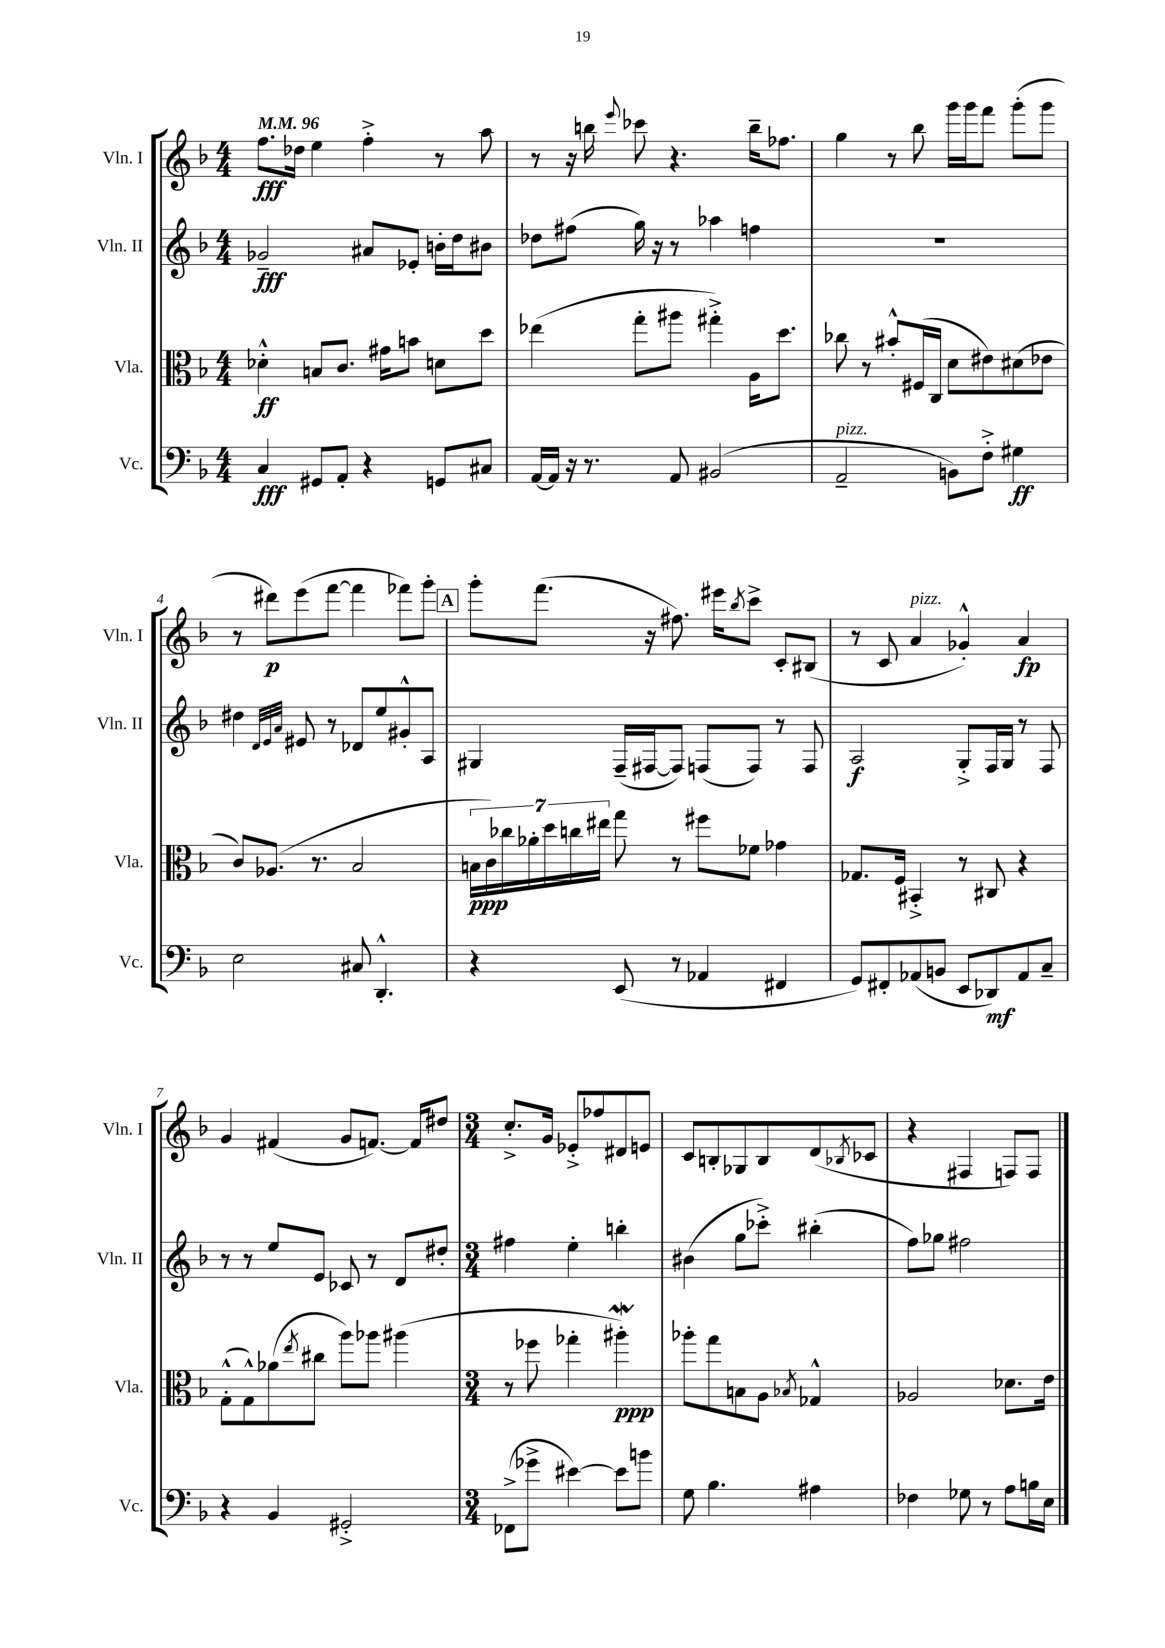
<<
\new StaffGroup <<
\new Staff = "s0" \with { instrumentName = "Vln. I" shortInstrumentName = "Vln. I" } {
    \clef treble \key f \major \numericTimeSignature \time 4/4 \tempo 4 = 96
    f''8.\fff des''16 e''4 f''4-.-> r8 a''8 |
    r8 r16 b''16 \appoggiatura { e'''8 } ces'''8 r4. b''16-- fes''8. |
    g''4 r8 bes''8 g'''16 g'''16 f'''8 g'''8-.( g'''8 |
    r8 dis'''8\p) e'''8( f'''8~ f'''4 fes'''8) g'''8-. |
    \mark \markup { \box "A" } g'''8-. f'''8.( r16 fis''8.) eis'''16 \acciaccatura { bes''8 } c'''8-> c'8-. bis8( |
    r8 c'8 a'4^\markup { \italic "pizz." } ges'4-.-^) a'4\fp |
    g'4 fis'4( g'8 f'8.~) f'16 dis''8 |
    \numericTimeSignature \time 3/4 c''8.-.-> g'16 ees'8-.-> fes''8 dis'8 e'8 |
    c'8 b8-. ges8 b8 d'8( \acciaccatura { bes8 } ces'8 |
    r4 fis4 f8) f8 \bar "|." |
}
\new Staff = "s1" \with { instrumentName = "Vln. II" shortInstrumentName = "Vln. II" } {
    \clef treble \key f \major \numericTimeSignature \time 4/4
    ges'2--\fff ais'8 ees'8-. b'16-. d''16 bis'8 |
    des''8 fis''8( g''16) r16 r8 aes''4 f''4 |
    R1 |
    dis''4 \grace { d'32 e'32 a'32 } eis'8 r8 des'8 e''8 gis'8-.-^ a8 |
    \mark \markup { \box "A" } gis4 f16--( fis16~ fis8) f8( f8) r8 f8 |
    a2\f g8-.-> f16 g16 r8 f8 |
    r8 r8 e''8 e'8 ces'8 r8 d'8 dis''8-. |
    \numericTimeSignature \time 3/4 fis''4 e''4-. b''4-. |
    bis'4( g''8 ces'''8-.->) bis''4-.( |
    f''8) ges''8 fis''2 \bar "|." |
}
\new Staff = "s2" \with { instrumentName = "Vla." shortInstrumentName = "Vla." } {
    \clef alto \key f \major \numericTimeSignature \time 4/4
    des'4-.-^\ff b8 c'8. gis'16 b'8 d'8 d''8 |
    ees''4( g''8-. ais''8 gis''4-.->) a16 d''8. |
    ces''8 r8 bis'8-.-^ fis16( c16 d'8 eis'8) dis'8( ees'8 |
    c'8) aes8.( r8. bes2 |
    \mark \markup { \box "A" } \tuplet 7/4 { b16\ppp c'16) ces''16 aes'16-. d''16 c''16 eis''16 } g''8 r8 fis''8 fes'8 ges'4 |
    ges8. f16 bis,4-.-> r8 cis8 r4 |
    g8-.-^( g8-^) aes'8( \acciaccatura { e''8 } cis''8 a''8) aes''8 ais''4( |
    \numericTimeSignature \time 3/4 r8 fes''8 ges''4-. ais''4-.\mordent\ppp) |
    aes''8-. g''8 b8 a8 \acciaccatura { bes8 } ges4-^ |
    aes2 des'8. e'16 \bar "|." |
}
\new Staff = "s3" \with { instrumentName = "Vc." shortInstrumentName = "Vc." } {
    \clef bass \key f \major \numericTimeSignature \time 4/4
    c4\fff gis,8 a,8-. r4 g,8 cis8 |
    a,16~ a,16 r16 r8. a,8 bis,2( |
    a,2--^\markup { \italic "pizz." } b,8) f8-.-> gis4\ff |
    e2 cis8 d,4.-.-^ |
    \mark \markup { \box "A" } r4 e,8( r8 aes,4 fis,4 |
    g,8) fis,8-. aes,8( b,8 e,8 des,8\mf) aes,8 c8-- |
    r4 bes,4 gis,2-.-> |
    \numericTimeSignature \time 3/4 fes,8->( ges'8-> eis'4~) eis'8 b'8 |
    g8 bes4. ais4 |
    fes4 ges8 r8 a8 b16 e16 \bar "|." |
}
>>
>>
